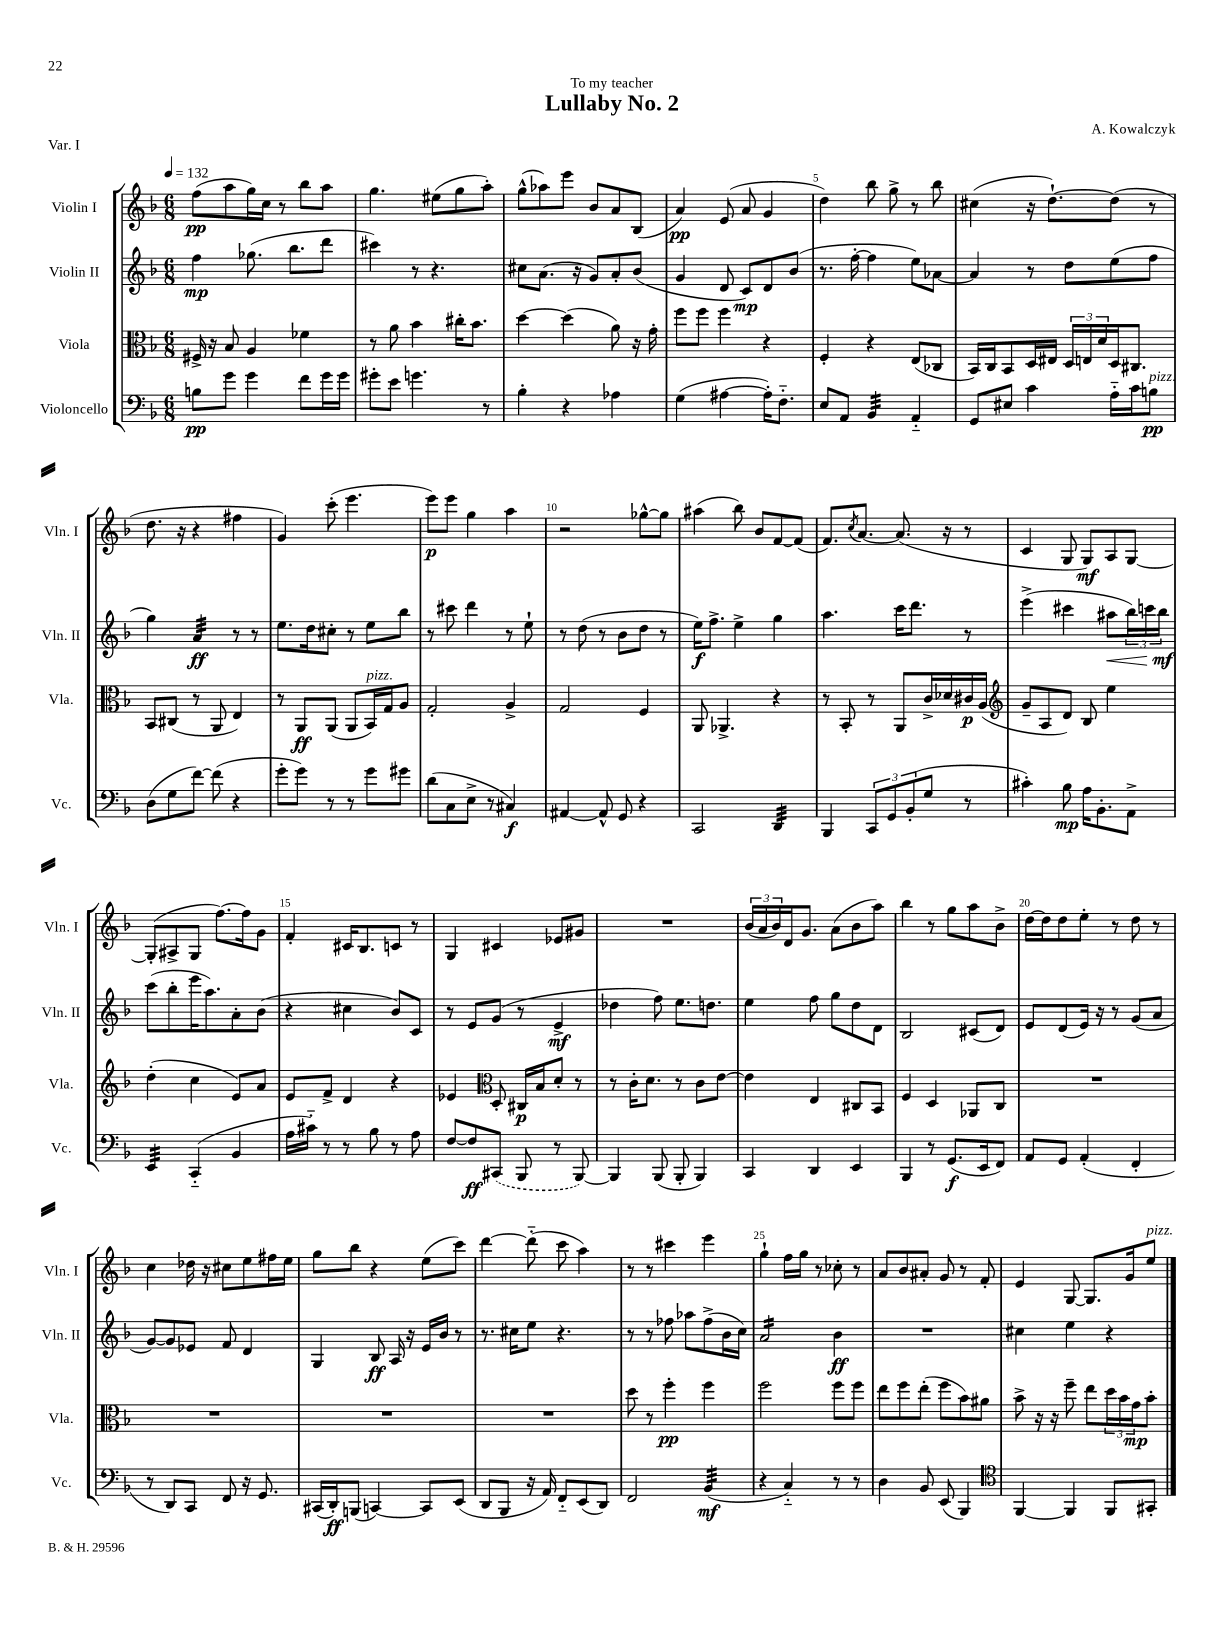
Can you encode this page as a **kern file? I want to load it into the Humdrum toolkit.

**kern	**kern	**kern	**kern
*staff4	*staff3	*staff2	*staff1
*clefF4	*clefC3	*clefG2	*clefG2
*k[b-]	*k[b-]	*k[b-]	*k[b-]
*M6/8	*M6/8	*M6/8	*M6/8
*MM132	*MM132	*MM132	*MM132
8B	16F#^	4ff	(8ff
.	16r	.	.
8g	8B-	.	8aa
4g	4A	(8.gg-	16gg)
.	.	.	16cc
.	.	.	8r
.	.	8.bb-	.
8f	4f-	.	8bb-
16g	.	8ddd	8aa
16g	.	.	.
=	=	=	=
8g#'	8r	4ccc#)	4.gg
8e	8a	.	.
4.g	4b-	8r	.
.	.	4.r	(8ee#
.	16cc#'	.	8gg
.	8.b-	.	.
8r	.	.	8aa')
=	=	=	=
4B-'	[4dd	8cc#	(8gg^^
.	.	(8.a	8aa-)
4r	(4dd]	.	8eee
.	.	16r	.
.	.	8g)	8b-
4A-	8a)	8a'	8a
.	16r	(8b-	(8B-
.	16g'	.	.
=	=	=	=
(4G	8ff	4g	4a)
.	8ff	.	.
[4A#	4ff	8d	(8e
.	.	8c)	8a
16A#'])	4r	8d	4g
8.F'~	.	.	.
.	.	(8b-	.
=	=	=	=
8E	4F'	8.r	4dd)
8AA	.	.	.
.	.	[16ff'	.
4BB-	4r	4ff]	8bb-
.	.	.	8gg^
4AA'~	(8E	8ee)	8r
.	8C-	[8a-	8bb-
=	=	=	=
8GG	16BB-)	4a-]	(4cc#
.	16C	.	.
8E#	8BB-	.	.
4c	16D	8r	16r
.	16E#	.	[8.dd`)
.	24D	8dd	.
.	24E	.	.
.	24d	.	.
16A'~	16D	(8ee	(8dd]
16c	8.C#	.	.
8B	.	8ff	8r
=	=	=	=
(8D	8BB-	4gg)	8.dd
8G	(8C#	.	.
.	.	.	16r
[8f)	8r	4a	4r
(8f]	8AA	.	.
4r	4E)	8r	4ff#
.	.	8r	.
=	=	=	=
8g'	8r	8.ee	4g)
8g)	8AA	.	.
.	.	16dd	.
8r	(8AA	8cc#'	(8ccc'
8r	8AA	8r	4.eee
8g	16BB-)	8ee	.
.	16G	.	.
8g#	8A	8bb-	.
=	=	=	=
(8d	2G'	8r	8eee)
8C	.	8ccc#	8eee
8E^	.	4ddd	4gg
8r	.	.	.
4C#)	4A^	8r	4aa
.	.	8ee`	.
=	=	=	=
[4AA#	2G	8r	2r
.	.	(8dd	.
8AA#^^]	.	8r	.
8GG	.	8b-	.
4r	4F	8dd	[8gg-^^
.	.	8r	8gg-]
=	=	=	=
2CC	8AA	16ee)	(4aa#
.	.	8.ff^	.
.	4.AA-^	.	.
.	.	4ee^	8bb-)
.	.	.	8b-
4DD	4r	4gg	[8f
.	.	.	(8f]
=	=	=	=
4BBB-	8r	4.aa	8.f)
.	8BB-'	.	.
.	.	.	8qcc
.	.	.	[8.a
12CC	8r	.	.
12GG	.	.	.
.	8AA	16ccc	(8.a]
(12BB-'	.	.	.
.	.	8.ddd	.
8G	16c^	.	.
.	16d-	.	16r
8r	16c#	8r	8r
.	(16A	.	.
=	=	=	=
*	*clefG2	*	*
4c#')	8g~	(4eee^	4c
.	8A	.	.
8B-	8d)	4ccc#	8G
16A	8B-	.	8G)
8.BB-'	.	.	.
.	4ee	8aa#	8A
8AA^	.	24bb-)	[8G
.	.	24ccc	.
.	.	24bb-	.
=	=	=	=
4EE	(4dd'	(8ccc	(8G']
.	.	8bb-'	8A#^
(4CC'~	4cc	16eee	8G
.	.	8.aa)	.
.	.	.	[8.ff)
4BB-	8e)	8a'	.
.	.	.	16ff]
.	8a	(8b-	8g
=	=	=	=
16A	8e	4r	4f'
16c#'~)	.	.	.
8r	8f^	.	.
8r	4d	4cc#	16c#
.	.	.	8.B-
8B-	.	.	.
8r	4r	8b-)	8c
8A	.	8c	8r
=	=	=	=
[8F	4e-	8r	4G
8F]	.	8e	.
*	*clefC3	*	*
(8CC#	8D'	(8g	4c#
8BBB-	16C#	8r	.
.	16B-	.	.
8r	8d'	4e^	8e-
[8BBB-)	8r	.	8g#
=	=	=	=
4BBB-]	8r	4dd-	2.r
.	16c'	.	.
.	8.d	.	.
(8BBB-	.	8ff)	.
8BBB-'	8r	8.ee	.
4BBB-)	8c	.	.
.	.	8.dd	.
.	[8e	.	.
=	=	=	=
4CC	4e]	4ee	(24b-
.	.	.	24a
.	.	.	24b-)
.	.	.	16d
.	.	.	8.g
4DD	4E	8ff	.
.	.	8gg	(8a
4EE	8C#	8dd	8b-
.	8BB-	8d	8aa)
=	=	=	=
4BBB-	4F	2B-	4bb-
8r	4D	.	8r
(8.GG	.	.	8gg
.	8AA-	(8c#	8aa
16EE	.	.	.
8FF)	8C	8d)	8b-^
=	=	=	=
8AA	2.r	8e	[16dd
.	.	.	16dd]
8GG	.	(8d	8dd
(4AA'	.	16e)	8ee'
.	.	16r	.
.	.	8r	8r
4FF'	.	(8g	8dd
.	.	8a	8r
=	=	=	=
8r	2.r	[8g)	4cc
8DD)	.	8g]	.
8CC	.	8e-	16dd-
.	.	.	16r
8FF	.	8f	8cc#
16r	.	4d	8ee
8.GG	.	.	.
.	.	.	16ff#
.	.	.	16ee
=	=	=	=
(16CC#	2.r	4G	8gg
16DD')	.	.	.
(8BBB	.	.	8bb-
[4CC)	.	8B-	4r
.	.	16A	.
.	.	16r	.
8CC]	.	16e	(8ee
.	.	16b-	.
(8EE	.	8r	8ccc)
=	=	=	=
8DD	2.r	8.r	[4ddd
8BBB-	.	.	.
.	.	16cc#	.
16r	.	8ee	(8ddd'~]
16AA)	.	.	.
8FF'~	.	4.r	8ccc
(8EE	.	.	4aa)
8DD)	.	.	.
=	=	=	=
2FF	8dd	8r	8r
.	8r	8r	8r
.	4ff'	8ff-	4ccc#
.	.	8aa-	.
(4BB-	4ff	(8ff-^	4eee
.	.	16b-	.
.	.	16cc)	.
=	=	=	=
4r	2ff	2a	4gg`
4C'~)	.	.	16ff
.	.	.	16gg
.	.	.	8r
8r	8ff	4b-	8cc-'
8r	8ff	.	8r
=	=	=	=
4D	8ee	2.r	8a
.	8ff	.	8b-
8BB-	(8ee'	.	8a#'
(8EE	8ff	.	8g
4BBB-)	8b-)	.	8r
.	8a#	.	8f'
=	=	=	=
*clefC4	*	*	*
[4FF	8b-^	4cc#	4e
.	16r	.	.
.	16r	.	.
4FF]	8ff~	4ee	[8G
.	8ee	.	8.G]
8FF	24dd	4r	.
.	24b-	.	.
.	.	.	16g
.	24g	.	.
8GG#'	8b-'	.	8ee
==	==	==	==
*-	*-	*-	*-
